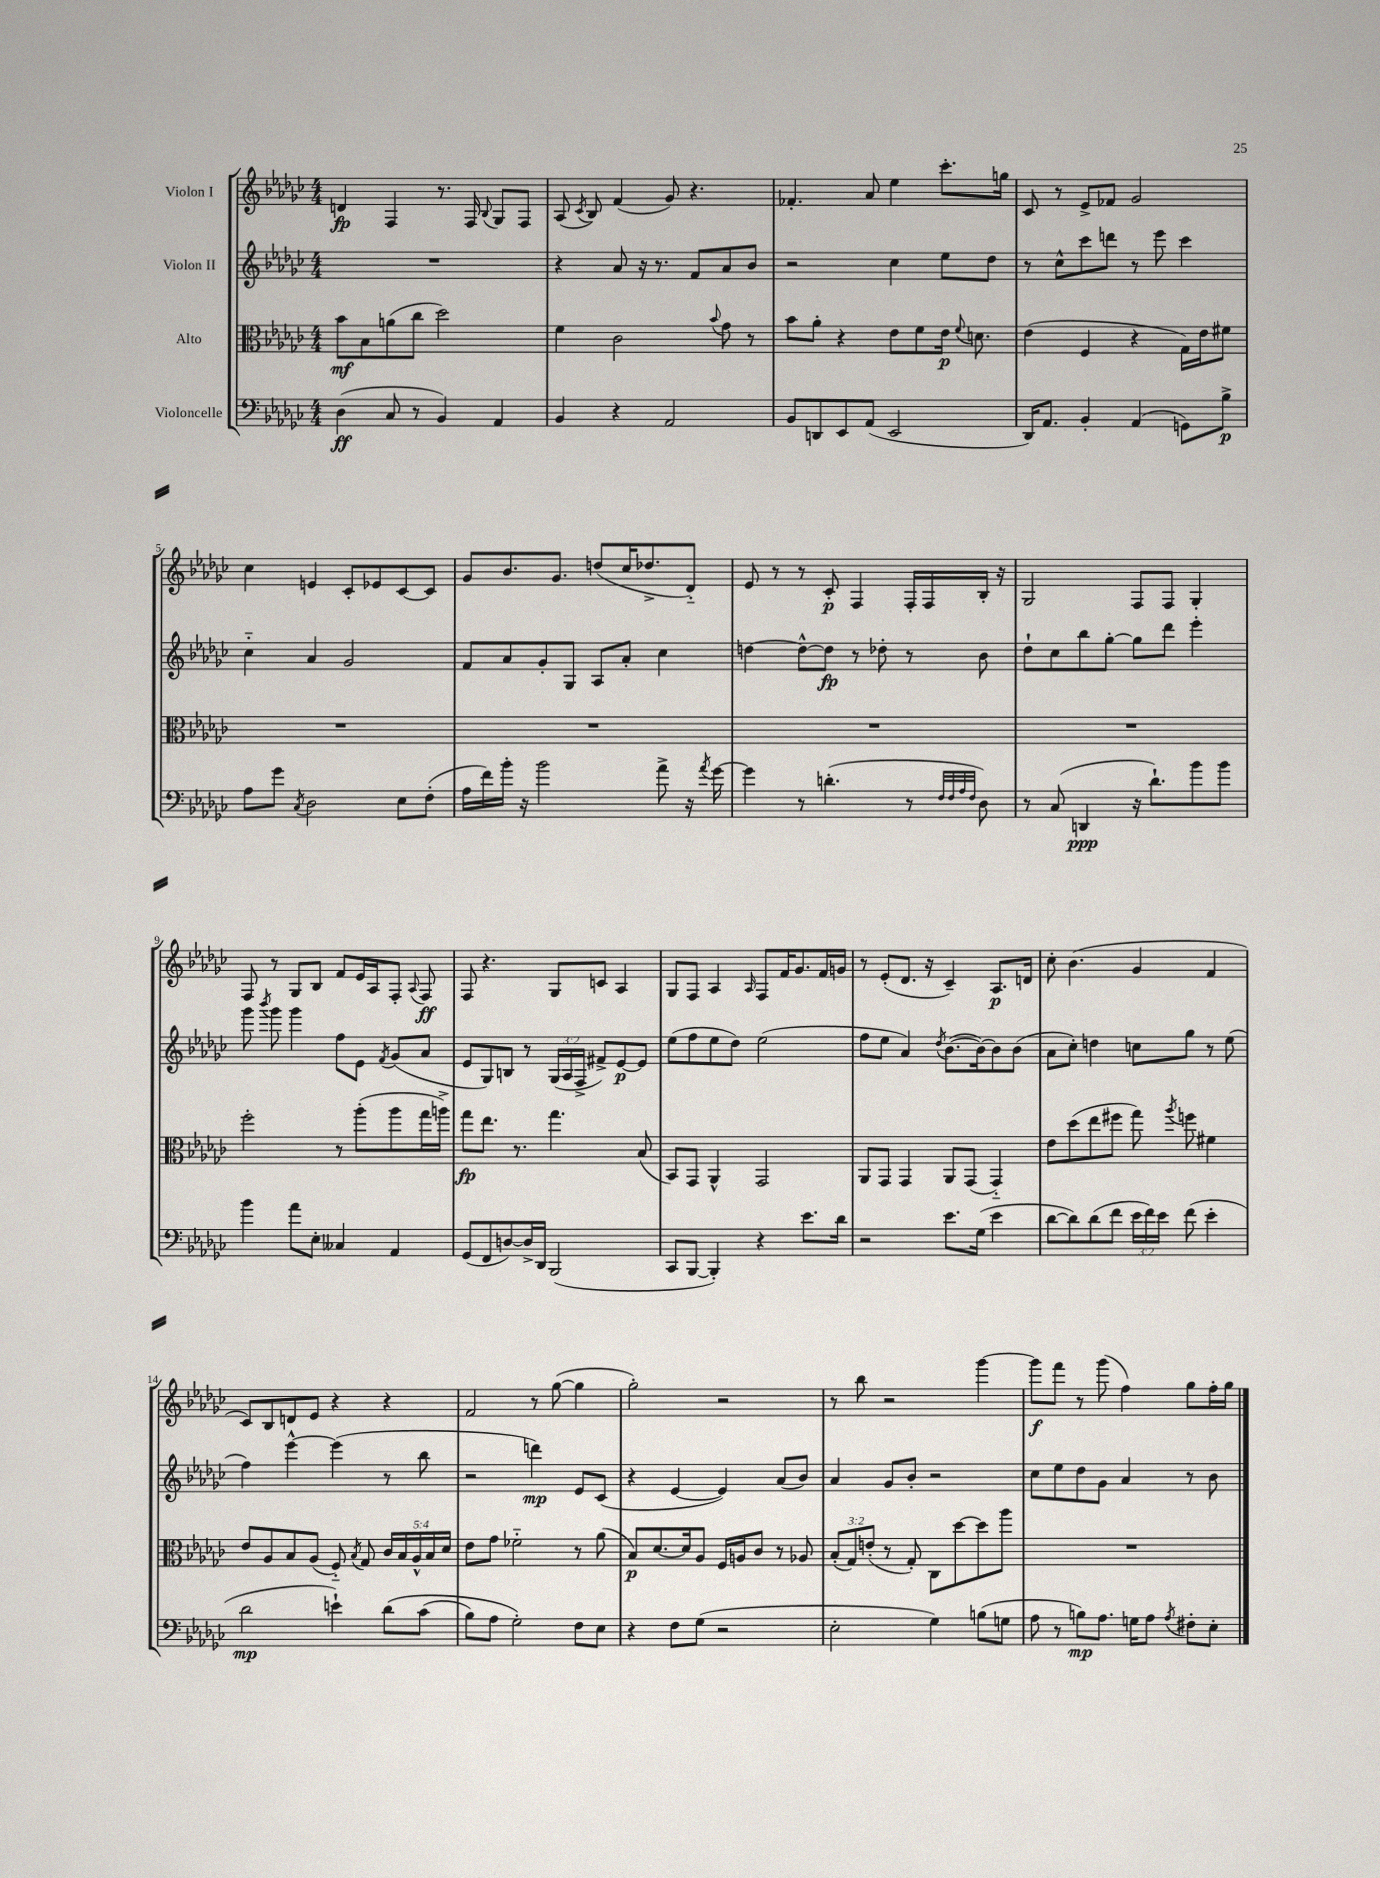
<<
\new StaffGroup <<
\new Staff = "s0" \with { instrumentName = "Violon I" } {
    \clef treble \key ges \major \numericTimeSignature \time 4/4
    \autoBeamOff d'4\fp f4 r8. f16 \appoggiatura { bes8 } ges8[ f8] |
    aes8( \acciaccatura { ces'8 } bes8) f'4( ges'8) r4. |
    fes'4.-. aes'8 ees''4 ces'''8.[-. g''16] |
    ces'8 r8 ees'8[-> fes'8] ges'2 |
    ces''4 e'4 ces'8[-. ees'8 ces'8~ ces'8] |
    ges'8[ bes'8. ges'8.] d''8[( ces''16 des''8.-> des'8]-_) |
    ees'8 r8 r8 ces'8-.\p f4 f16[-. f16 bes16]-. r16 |
    ges2 f8[ f8] ges4-. |
    f8 r8 ges8[ bes8] f'8[ ees'16 aes16 f8]-. \appoggiatura { aes8 } f8\ff |
    f8 r4. ges8[ c'8] aes4 |
    ges8[ f8] aes4 \grace { aes16 } f8[ f'16 ges'8. f'16 g'16] |
    r8 ees'8[-.( des'8.] r16 ces'4--) aes8.[\p d'16] |
    ces''8-. bes'4.( ges'4 f'4 |
    ces'8[) bes8 d'8 ees'8] r4 r4 |
    f'2 r8 ges''8~( ges''4 |
    ges''2-.) r2 |
    r8 bes''8 r2 ges'''4~ |
    ges'''8[\f f'''8] r8 ges'''8( f''4) ges''8[ f''16-. ges''16] \bar "|." |
}
\new Staff = "s1" \with { instrumentName = "Violon II" } {
    \clef treble \key ges \major \numericTimeSignature \time 4/4 \override Staff.TupletNumber.text = #tuplet-number::calc-fraction-text
    \autoBeamOff R1 |
    r4 aes'8 r16 r8. f'8[ aes'8 bes'8] |
    r2 ces''4 ees''8[ des''8] |
    r8 ces''8[-^ ces'''8 d'''8] r8 ees'''8 ces'''4 |
    ces''4-_ aes'4 ges'2 |
    f'8[ aes'8 ges'8-. ges8] aes8[ aes'8]-. ces''4 |
    d''4~ d''8[~-^ d''8]\fp r8 des''8-. r8 bes'8 |
    des''8[-! ces''8 bes''8 ges''8]~-. ges''8[ des'''8] ees'''4-. |
    ges'''8 \acciaccatura { bes'''8 } ges'''8 ges'''4 f''8[ ees'8] \acciaccatura { f'8 } ges'8[( aes'8] |
    ees'8[ ges8) b8] r8 \tuplet 3/2 { ges16[( aes16 f16]-> } fis'8[->) ees'8~\p ees'8] |
    ees''8[( f''8 ees''8 des''8]) ees''2( |
    f''8[ ees''8] aes'4) \acciaccatura { des''8 } bes'8.[~( bes'16~) bes'8 bes'8]( |
    aes'8[ ces''8]-.) d''4 c''8[ ges''8] r8 ees''8( |
    f''4) ees'''4~-^ ees'''4( r8 bes''8 |
    r2 d'''4\mp) ees'8[ ces'8]( |
    r4 ees'4~ ees'4) aes'8[( bes'8]) |
    aes'4 ges'8[ bes'8]-. r2 |
    ces''8[ ees''8 des''8 ges'8] aes'4 r8 bes'8 \bar "|." |
}
\new Staff = "s2" \with { instrumentName = "Alto" } {
    \clef alto \key ges \major \numericTimeSignature \time 4/4 \override Staff.TupletNumber.text = #tuplet-number::calc-fraction-text
    \autoBeamOff bes'8[\mf bes8 a'8( ces''8] des''2) |
    f'4 ces'2 \appoggiatura { bes'8 } ges'8 r8 |
    bes'8[ aes'8]-. r4 ees'8[ f'8 ees'16]\p \appoggiatura { f'8 } d'8. |
    ees'4( f4 r4 ges16[) ees'16 fis'8] |
    R1 |
    R1 |
    R1 |
    R1 |
    f''2-. r8 aes''8[-.( aes''8 ges''16 a''16]->) |
    ges''8[\fp ees''8.] r8. ges''4. bes8( |
    bes,8[) ges,8] aes,4-^ ges,2 |
    aes,8[ ges,8] ges,4 aes,8[ ges,8]( ges,4-_) |
    ees'8[ des''8( ees''8 fis''8] ges''8) \acciaccatura { aes''8 } f''8 fis'4 |
    ees'8[ aes8 bes8 aes8]( f8-_) \acciaccatura { bes8 } ges8 \tuplet 5/4 { ces'16[ bes16 aes16-^ bes16 des'16] } |
    ees'8[ ges'8] fes'2-_ r8 aes'8( |
    bes8[\p) des'8.~ des'16 aes8] f16[ a16 ces'8] r8 aes8 |
    \tuplet 3/2 { bes8[-.( ges8) e'8]-.( } r8 ges8-.) ces8[ des''8~ des''8 aes''8] |
    R1 \bar "|." |
}
\new Staff = "s3" \with { instrumentName = "Violoncelle" } {
    \clef bass \key ges \major \numericTimeSignature \time 4/4 \override Staff.TupletNumber.text = #tuplet-number::calc-fraction-text
    \autoBeamOff des4\ff( ces8 r8 bes,4) aes,4 |
    bes,4 r4 aes,2 |
    bes,8[ d,8 ees,8 aes,8]( ees,2 |
    des,16[) aes,8.] bes,4-. aes,4( g,8[) bes8]->\p |
    aes8[ ges'8] \acciaccatura { ces8 } des2 ees8[ f8]-.( |
    aes16[ f'16) bes'16]-. r16 bes'2 aes'8-> r16 \acciaccatura { aes'8 } ges'16~ |
    ges'4 r8 d'4.-.( r8 \grace { f32[ f32 aes32 f32] } des8) |
    r8 ces8( d,4\ppp r16 des'8.[-!) bes'8 bes'8] |
    bes'4 aes'8[ ees8]-. ceses4 aes,4 |
    ges,8[( f,8 d8~) d16-> des,16] bes,,2( |
    ces,8[ bes,,8]~ bes,,4-.) r4 ees'8.[ des'16] |
    r2 ees'8.[ ges16]( ees'4 |
    des'8[~ des'8) des'8( f'8] \tuplet 3/2 { ees'16[ f'16) ees'16] } f'8( ees'4-. |
    des'2\mp e'4-!) des'8[\( ces'8]( |
    bes8[) aes8] ges2-.\) f8[ ees8] |
    r4 f8[ ges8]( r2 |
    ees2-. ges4) b8[( g8] |
    aes8 r8 b8[\mp) aes8.] g16[ aes8] \acciaccatura { aes8 } fis8[-. ees8]-. \bar "|." |
}
>>
>>
